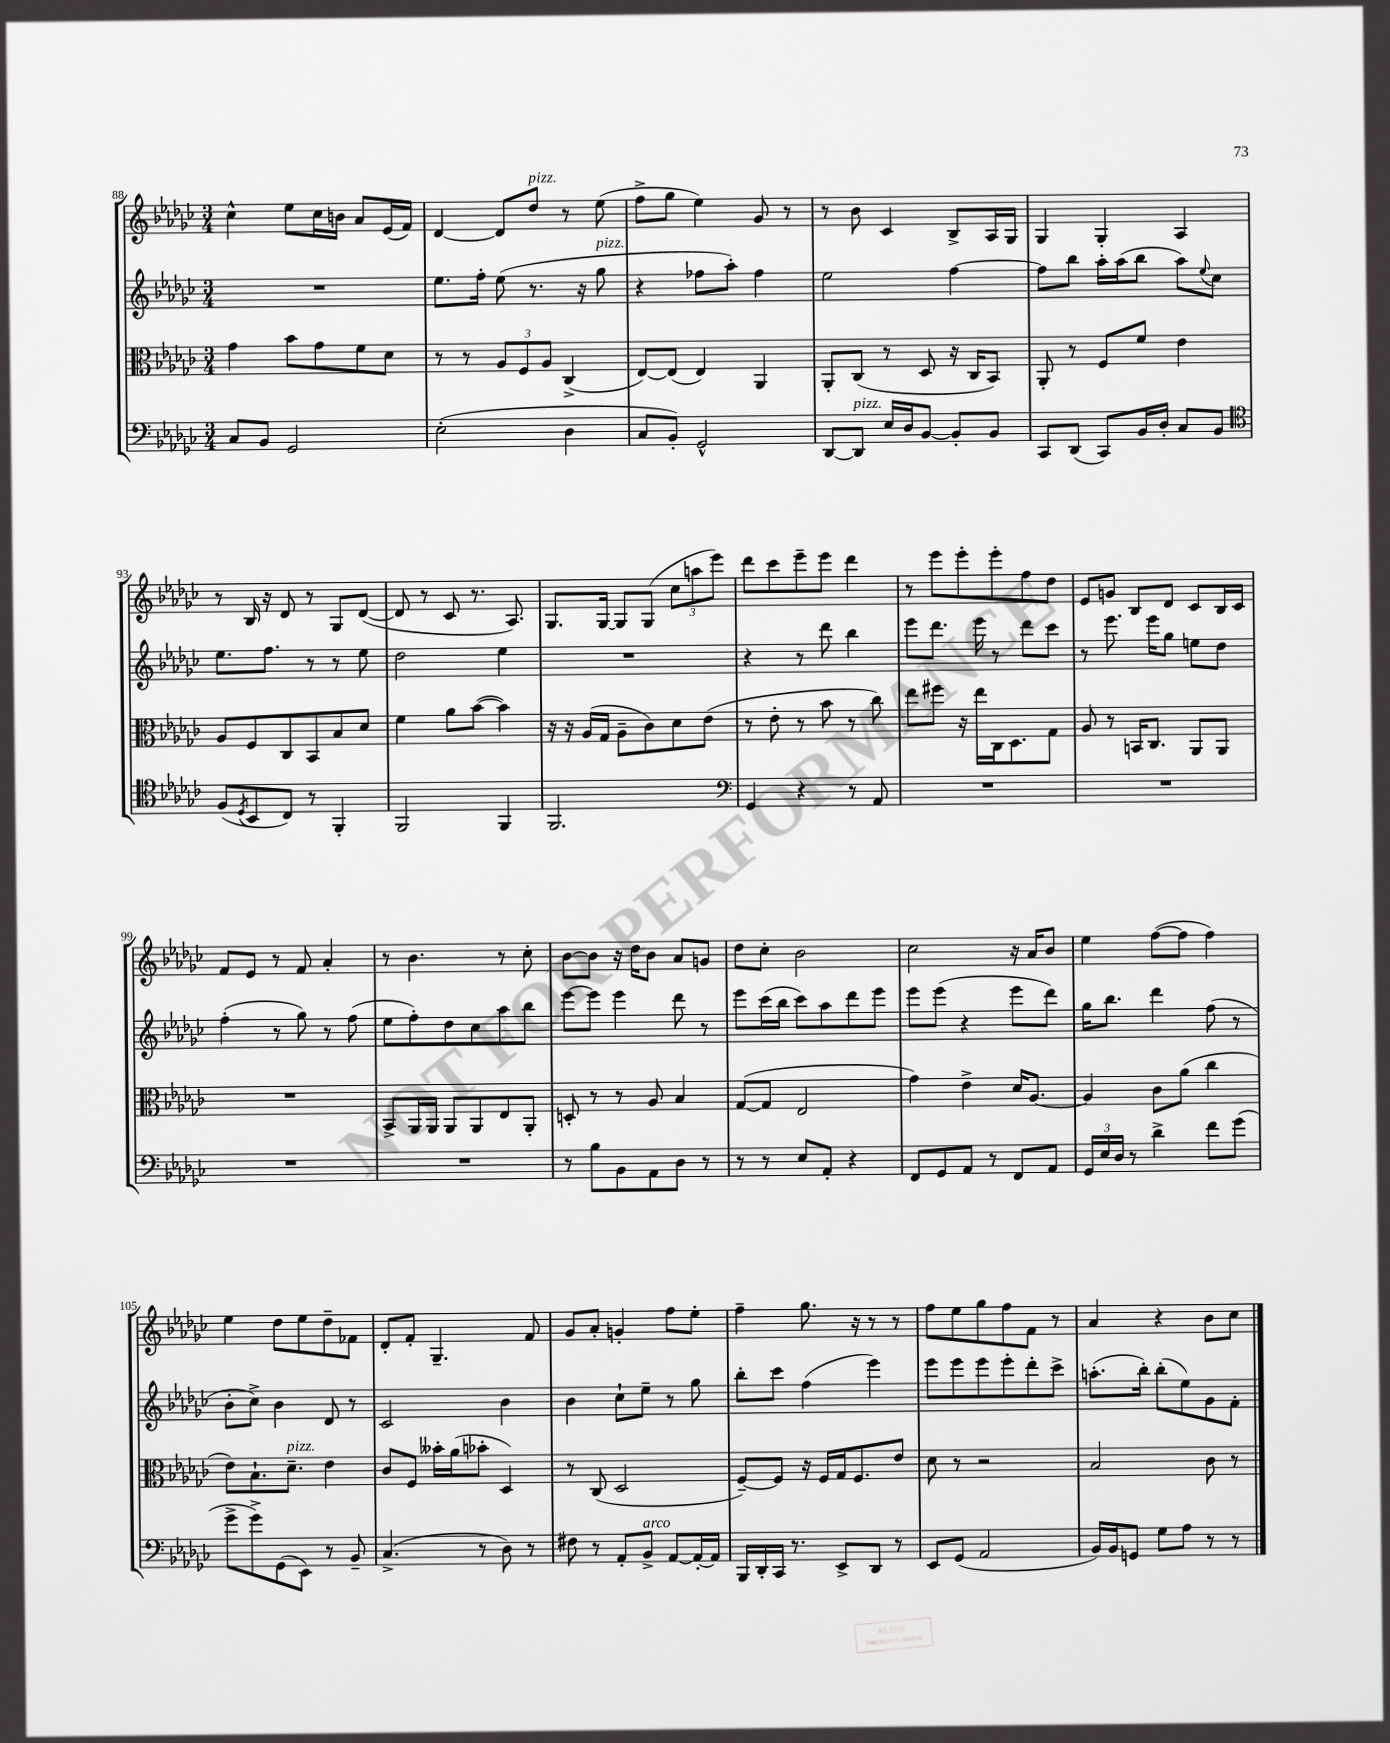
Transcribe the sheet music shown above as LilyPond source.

<<
\new StaffGroup <<
\new Staff = "s0" {
    \clef treble \key ges \major \numericTimeSignature \time 3/4
    ces''4-^ ees''8 ces''16 b'16 aes'8 ees'16( f'16) |
    des'4~ des'8 des''8^\markup { \italic "pizz." } r8 ees''8( |
    f''8-> ges''8 ees''4) ges'8 r8 |
    r8 bes'8 ces'4 bes8-> aes16 ges16 |
    ges4 ges4-. aes4 |
    r8 bes16 r16 des'8 r8 ges8 des'8~( |
    des'8 r8 ces'8 r8. aes8.) |
    ges8. ges16~ ges8 ges8( \tuplet 3/2 { ces''8 a''8 ees'''8) } |
    des'''8 ces'''8 ees'''8-- ees'''8 des'''4 |
    r8 ees'''8 ees'''8-. ees'''8-. f''8 des''8 |
    ees'8 g'8 bes8 des'8 ces'8 bes16 ces'16 |
    f'8 ees'8 r8 f'8 aes'4-. |
    r8 bes'4. r8 ces''8-. |
    bes'8~ bes'8 r16 des''16 bes'8 aes'8 g'8 |
    des''8 ces''8-. bes'2 |
    ces''2 r16 aes'16 bes'8 |
    ees''4 f''8~( f''8 f''4) |
    ees''4 des''8 ees''8 des''8-- fes'8 |
    des'8-. f'8-. ges4.-- f'8 |
    ges'8 aes'8-. g'4-. f''8 ees''8-. |
    f''4-- ges''8. r16 r8 r8 |
    f''8 ees''8 ges''8 f''8 f'8 r8 |
    aes'4 r4 bes'8 ces''8 \bar "|." |
}
\new Staff = "s1" {
    \clef treble \key ges \major \numericTimeSignature \time 3/4
    R2. |
    ees''8. f''16-. ees''8( r8. r16 ges''8^\markup { \italic "pizz." } |
    r4 fes''8 aes''8-.) fes''4 |
    ees''2 f''4~ |
    f''8 bes''8 aes''16-. aes''16( bes''8 aes''8) \appoggiatura { ees''8 } ces''8 |
    ees''8. f''8. r8 r8 ees''8 |
    des''2 ees''4 |
    R2. |
    r4 r8 des'''8 bes''4 |
    ees'''8 des'''8. ees'''16 r8 des'''8 ces'''8 |
    r8 ees'''8. ees'''16 ges''8 e''8 des''8 |
    f''4-.( r8 ges''8) r8 f''8( |
    ees''8 f''8-.) des''8 ces''8 aes''8 bes''8 |
    ees'''8~ ees'''8 ees'''4 des'''8 r8 |
    ees'''8 ces'''16( bes''16 ces'''8) aes''8 des'''8 ees'''8 |
    ees'''8 ees'''8( r4 ees'''8 des'''8) |
    ges''16 bes''8. des'''4 f''8( r8 |
    bes'8-. ces''8->) bes'4 des'8 r8 |
    ces'2 bes'4 |
    bes'4 ces''8-! ees''8-- r8 ges''8 |
    bes''8-. ces'''8 f''4( ees'''4) |
    ees'''8 ees'''8 ees'''8 ees'''8-. des'''8-. ces'''8-> |
    a''8.-.( bes''16-.) bes''8-.( ees''8) ges'8 f'8-. \bar "|." |
}
\new Staff = "s2" {
    \clef alto \key ges \major \numericTimeSignature \time 3/4
    ges'4 bes'8 ges'8 f'8 des'8 |
    r8 r8 \tuplet 3/2 { aes8 f8 aes8 } ces4->( |
    ees8~) ees8( ees4) aes,4 |
    aes,8-. ces8( r8 des8 r16 ces16 bes,8) |
    aes,8-. r8 f8 f'8 ees'4 |
    aes8 f8 ces8 bes,8 bes8 des'8 |
    f'4 aes'8 bes'8~( bes'4) |
    r16 r16 aes16( ges16 aes8-- ces'8) des'8 ees'8( |
    r8 ees'8-. r8 bes'8 r8 ces''8) |
    ees''8 fis''8 r16 ees''16 ces16 des8. ges8 |
    aes8 r8 b,16 ces8. aes,8 aes,8 |
    R2. |
    bes,8-> aes,16 aes,16 aes,8 aes,8 ees8 aes,8-. |
    d8-. r8 r8 aes8 bes4 |
    ges8~( ges8 ees2 |
    ges'4) ees'4-> des'16 aes8.~ |
    aes4 ces'8 aes'8( ces''4 |
    ees'8) bes8.-! des'8.--^\markup { \italic "pizz." } ees'4 |
    ces'8 f8 beses'16-. aes'16( bes'8-. des4) |
    r8 ces8( des2 |
    f8~--) f8 r16 f16 ges16 f8. ees'8 |
    des'8 r8 r2 |
    bes2 ces'8 r8 \bar "|." |
}
\new Staff = "s3" {
    \clef bass \key ges \major \numericTimeSignature \time 3/4
    ces8 bes,8 ges,2 |
    ees2-.( des4 |
    ces8 bes,8-.) ges,2-^ |
    des,8~ des,8^\markup { \italic "pizz." } ees16 des16 bes,8~ bes,8-. bes,8 |
    ces,8 des,8( ces,8) bes,16 des16-. ces8 bes,8 |
    \clef tenor f8( \acciaccatura { des8 } bes,8 ces8) r8 f,4-. |
    f,2 f,4 |
    f,2. |
    \clef bass ges,4 r4 r8 aes,8 |
    R2. |
    R2. |
    R2. |
    R2. |
    r8 bes8 bes,8 aes,8 des8 r8 |
    r8 r8 ees8 aes,8-. r4 |
    f,8 ges,8 aes,8 r8 f,8 aes,8 |
    \tuplet 3/2 { ges,16 ees16 des16 } r8 des'4-> f'8 ges'8( |
    ges'8-> ges'8->) ges,8( ees,8) r8 bes,8-- |
    ces4.->( r8 des8) r8 |
    fis8 r8 aes,8-. bes,8->^\markup { \italic "arco" } aes,8~ aes,16~-. aes,16 |
    bes,,16 des,16-. ces,16 r8. ees,8-> des,8 r8 |
    ees,8 ges,8( aes,2 |
    bes,16) bes,16 g,8 ges8 aes8 r8 r8 \bar "|." |
}
>>
>>
\layout { \context { \Score currentBarNumber = #88 } }
